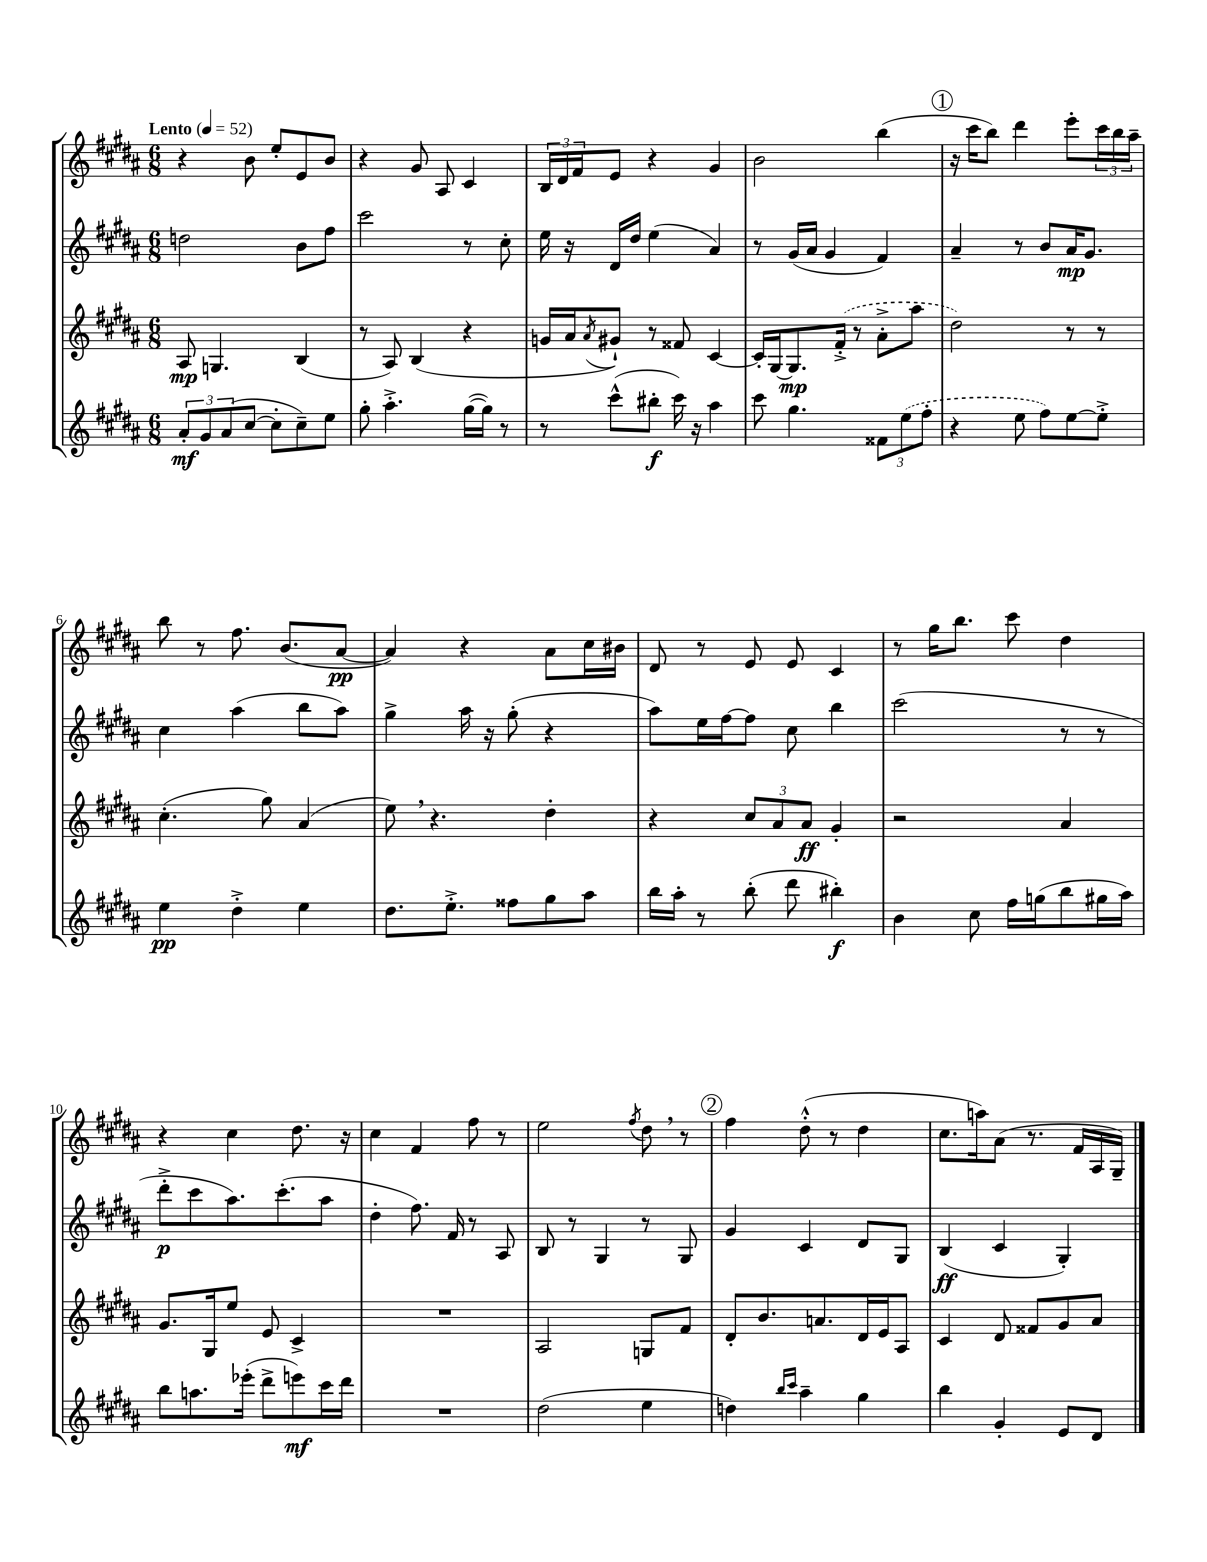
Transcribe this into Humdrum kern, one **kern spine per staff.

**kern	**dynam	**kern	**dynam	**kern	**dynam	**kern	**dynam
*part4	*part4	*part3	*part3	*part2	*part2	*part1	*part1
*staff4	*staff4	*staff3	*staff3	*staff2	*staff2	*staff1	*staff1
*clefG2	*	*clefG2	*	*clefG2	*	*clefG2	*
*k[f#c#g#d#a#]	*	*k[f#c#g#d#a#]	*	*k[f#c#g#d#a#]	*	*k[f#c#g#d#a#]	*
*M6/8	*	*M6/8	*	*M6/8	*	*M6/8	*
*MM52	*	*MM52	*	*MM52	*	*MM52	*
=1	=1	=1	=1	=1	=1	=1	=1
!	!	!	!	!	!	!LO:TX:a:B:t=Lento	!
12a#'/L	mf	8A#/	mp	2ddn\	.	4r	.
12g#/	.	.	.	.	.	.	.
.	.	4.Gn/	.	.	.	.	.
(12a#/	.	.	.	.	.	.	.
[8cc#/J	.	.	.	.	.	8b\	.
8cc#'\L]	.	.	.	.	.	8ee'/L	.
8cc#~\)	.	(4B/	.	8b\L	.	8e/	.
8ee\J	.	.	.	8ff#\J	.	8b/J	.
=2	=2	=2	=2	=2	=2	=2	=2
8gg#'\	.	8r	.	2ccc#\	.	4r	.
4.aa#'^\	.	8A#/)	.	.	.	.	.
.	.	(4B/	.	.	.	8g#/	.
.	.	.	.	.	.	8A#/	.
([16gg#\LL	.	4r	.	8r	.	4c#/	.
16gg#\JJ])	.	.	.	.	.	.	.
8r	.	.	.	8cc#'\	.	.	.
=3	=3	=3	=3	=3	=3	=3	=3
8r	.	16gn/LL	.	16ee\	.	24B/LL	.
.	.	.	.	.	.	24d#/	.
.	.	16a#/J	.	16r	.	.	.
.	.	.	.	.	.	24f#/J	.
.	.	8qa#/	.	.	.	.	.
(8ccc#^^\L	.	8g#X`/J)	.	16d#/LL	.	8e/J	.
.	.	.	.	16dd#/JJ	.	.	.
8bb#X'\J	f	8r	.	(4ee\	.	4r	.
16ccc#\)	.	8f##X/	.	.	.	.	.
16r	.	.	.	.	.	.	.
4aa#\	.	[4c#/	.	4a#/)	.	4g#/	.
=4	=4	=4	=4	=4	=4	=4	=4
8ccc#\	.	16c#'/LL]	.	8r	.	2b\	.
.	.	[16G#/J	.	.	.	.	.
4.gg#\	.	8.G#/]	mp	(16g#/LL	.	.	.
.	.	.	.	16a#/JJ	.	.	.
.	.	.	.	4g#/	.	.	.
.	.	(16f#'^/Jk	.	.	.	.	.
.	.	8r	.	.	.	.	.
12f##X\L	.	8a#'^\L	.	4f#/)	.	(4bb\	.
(12ee\	.	.	.	.	.	.	.
.	.	8aa#\J	.	.	.	.	.
12ff#'\J	.	.	.	.	.	.	.
!!LO:REH:place=s1:t=1
=5	=5	=5	=5	=5	=5	=5	=5
4r	.	2dd#\)	.	4a#~/	.	16r	.
.	.	.	.	.	.	16ccc#\KL	.
.	.	.	.	.	.	8bb\J)	.
8ee\	.	.	.	8r	.	4ddd#\	.
8ff#\L)	.	.	.	8b/L	.	.	.
[8ee\	.	8r	.	16a#/K	mp	8eee'\L	.
.	.	.	.	8.g#/J	.	.	.
8ee'^\J]	.	8r	.	.	.	24ccc#\L	.
.	.	.	.	.	.	24bb\	.
.	.	.	.	.	.	24aa#~\JJ	.
!!LO:LB:g=z
=6	=6	=6	=6	=6	=6	=6	=6
4ee\	pp	(4.cc#'\	.	4cc#\	.	8bb\	.
.	.	.	.	.	.	8r	.
4dd#'^\	.	.	.	(4aa#\	.	8.ff#\	.
.	.	8gg#\)	.	.	.	.	.
.	.	.	.	.	.	(8.b/L	.
4ee\	.	(4a#/	.	8bb\L	.	.	.
.	.	.	.	8aa#\J)	.	[8a#/J	pp
=7	=7	=7	=7	=7	=7	=7	=7
8.dd#\L	.	8ee,\)	.	4gg#^\	.	4a#/])	.
.	.	4.r	.	.	.	.	.
8.ee'^\J	.	.	.	.	.	.	.
.	.	.	.	16aa#\	.	4r	.
.	.	.	.	16r	.	.	.
8ff##X\L	.	.	.	(8gg#'\	.	.	.
8gg#\	.	4dd#'\	.	4r	.	8a#\L	.
8aa#\J	.	.	.	.	.	16cc#\L	.
.	.	.	.	.	.	16b#X\JJ	.
=8	=8	=8	=8	=8	=8	=8	=8
16bb\LL	.	4r	.	8aa#\L)	.	8d#/	.
16aa#'\JJ	.	.	.	.	.	.	.
8r	.	.	.	16ee\L	.	8r	.
.	.	.	.	[16ff#\J	.	.	.
(8bb'\	.	12cc#/L	.	8ff#\J]	.	8e/	.
.	.	12a#/	.	.	.	.	.
8ddd#\	.	.	.	8cc#\	.	8e/	.
.	.	12a#/J	ff	.	.	.	.
4bb#X'\)	f	4g#'/	.	4bb\	.	4c#/	.
=9	=9	=9	=9	=9	=9	=9	=9
4b\	.	2r	.	(2ccc#\	.	8r	.
.	.	.	.	.	.	16gg#\KL	.
.	.	.	.	.	.	8.bb\J	.
8cc#\	.	.	.	.	.	.	.
16ff#\LL	.	.	.	.	.	8ccc#\	.
(16ggn\J	.	.	.	.	.	.	.
8bb\	.	4a#/	.	8r	.	4dd#\	.
16gg#X\L	.	.	.	8r	.	.	.
16aa#\JJ)	.	.	.	.	.	.	.
!!LO:LB:g=z
=10	=10	=10	=10	=10	=10	=10	=10
8bb\L	.	8.g#/L	.	8ddd#'^\L	p	4r	.
8.aan\	.	.	.	8ccc#\	.	.	.
.	.	16G#/k	.	.	.	.	.
.	.	8ee/J	.	8.aa#\)	.	4cc#\	.
(16eee-X'\Jk	.	.	.	.	.	.	.
8ddd#^\L	.	8e/	.	.	.	.	.
.	.	.	.	(8.ccc#'\	.	.	.
8eeen\)	mf	4c#^/	.	.	.	8.dd#\	.
16ccc#\L	.	.	.	8aa#\J	.	.	.
16ddd#\JJ	.	.	.	.	.	16r	.
=11	=11	=11	=11	=11	=11	=11	=11
2.r	.	2.r	.	4dd#'\	.	4cc#\	.
.	.	.	.	8.ff#\)	.	4f#/	.
.	.	.	.	16f#/	.	.	.
.	.	.	.	8r	.	8ff#\	.
.	.	.	.	8A#/	.	8r	.
=12	=12	=12	=12	=12	=12	=12	=12
(2dd#\	.	2A#/	.	8B/	.	2ee\	.
.	.	.	.	8r	.	.	.
.	.	.	.	4G#/	.	.	.
.	.	.	.	.	.	8qff#/	.
4ee\	.	8Gn/L	.	8r	.	8dd#,\	.
.	.	8f#/J	.	8G#/	.	8r	.
!!LO:REH:place=s1:t=2
=13	=13	=13	=13	=13	=13	=13	=13
4ddn\)	.	8d#'/L	.	4g#/	.	4ff#\	.
.	.	8.b/	.	.	.	.	.
16qqbb/LL	.	.	.	.	.	.	.
16qqccc#/JJ	.	.	.	.	.	.	.
4aa#~\	.	.	.	4c#/	.	(8dd#'^^\	.
.	.	8.an/	.	.	.	.	.
.	.	.	.	.	.	8r	.
4gg#\	.	16d#/L	.	8d#/L	.	4dd#\	.
.	.	16e/J	.	.	.	.	.
.	.	8A#/J	.	8G#/J	.	.	.
=14	=14	=14	=14	=14	=14	=14	=14
4bb\	.	4c#/	.	(4B/	ff	8.cc#\L	.
.	.	.	.	.	.	16aan\k)	.
4g#'/	.	8d#/	.	4c#/	.	(8a#\J	.
.	.	8f##X/L	.	.	.	8.r	.
8e/L	.	8g#/	.	4G#'/)	.	.	.
.	.	.	.	.	.	16f#/LL	.
8d#/J	.	8a#/J	.	.	.	16A#/	.
.	.	.	.	.	.	16G#~/JJ)	.
==	==	==	==	==	==	==	==
*-	*-	*-	*-	*-	*-	*-	*-
